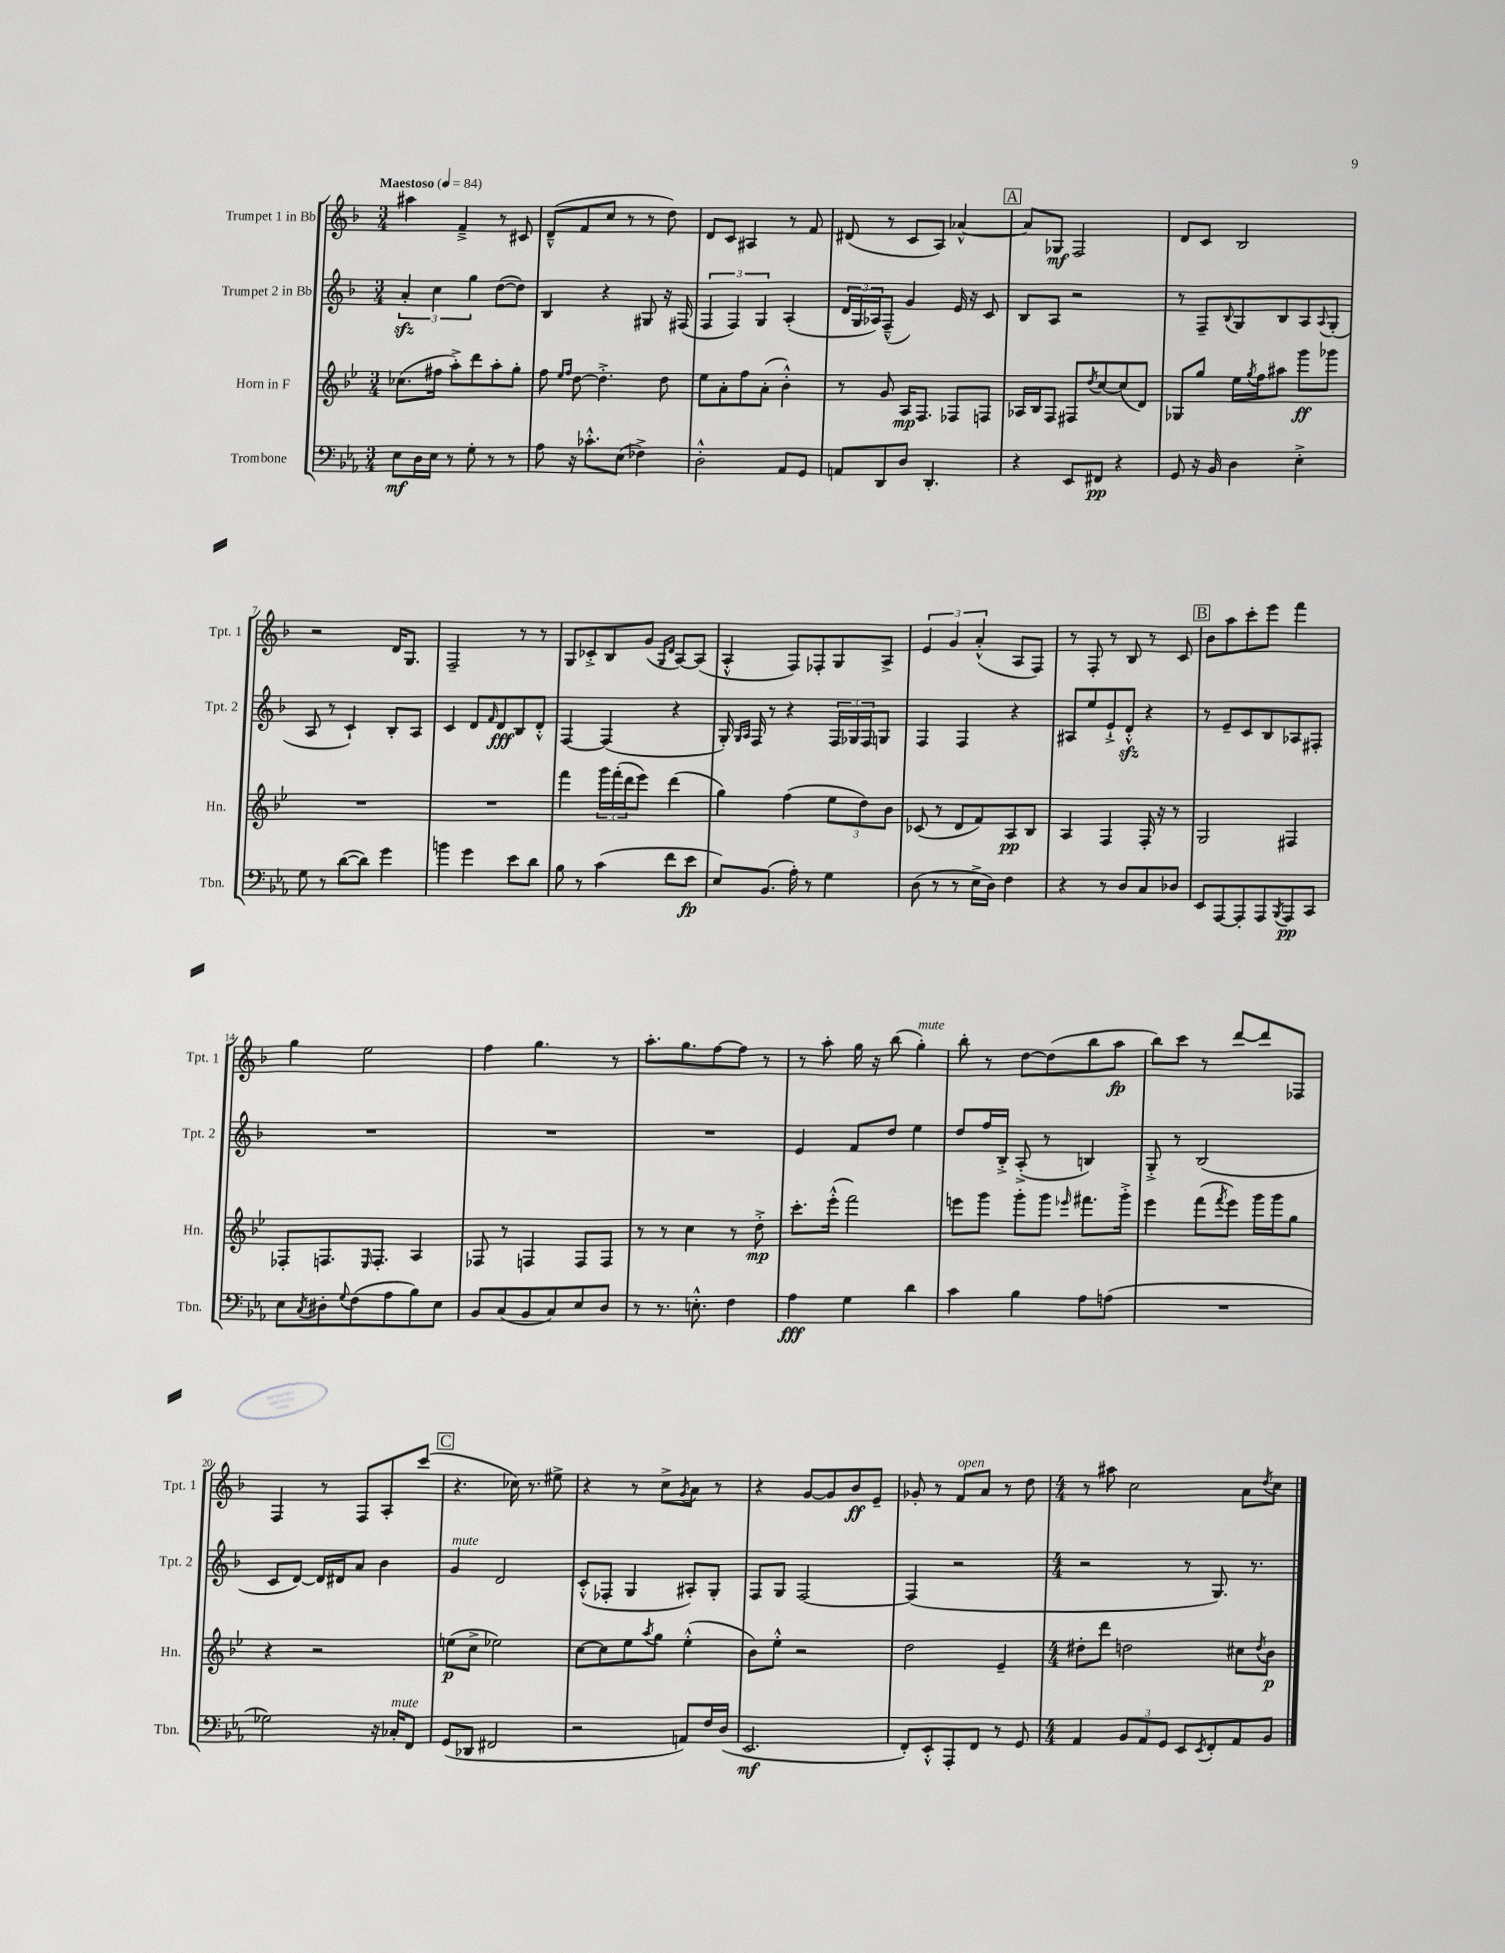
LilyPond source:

<<
\new StaffGroup <<
\new Staff = "s0" \with { instrumentName = "Trumpet 1 in Bb" shortInstrumentName = "Tpt. 1" } {
    \clef treble \key f \major \numericTimeSignature \time 3/4 \tempo "Maestoso" 4 = 84
    ais''4 f'4---> r8 cis'8 |
    d'8---^( f'8 c''8 r8 r8 d''8) |
    d'8 c'8 ais4 r8 f'8 |
    dis'8( r8 c'8 a8) aes'4~-^ |
    \mark \markup { \box "A" } aes'8 ges8\mf f2 |
    d'8 c'8 bes2 |
    r2 d'16 g8. |
    f2-- r8 r8 |
    g8 ces'8-.-> bes8 g'8( \grace { g16 d'16 } a8~) a8( |
    a4-.-^ f8) fes8-. g8 a8-> |
    \tuplet 3/2 { e'4 g'4 a'4-.-^( } a8 f8) |
    r8 f8-. r8 bes8 r8 c'8 |
    \mark \markup { \box "B" } bes'8 a''8 c'''8-. e'''8 f'''4 |
    g''4 e''2 |
    f''4 g''4. r8 |
    a''8.-. g''8. f''8~ f''8 r8 |
    r8 a''8-. g''16 r16 bes''8( g''4-.^\markup { \italic "mute" }) |
    bes''8-. r8 d''8~ d''8( bes''8 a''8\fp |
    bes''8) c'''8 r8 d'''8~ d'''8 fes8 |
    f4 r8 f8 a8-. c'''8( |
    \mark \markup { \box "C" } r4. ces''16) r8. eis''8-> |
    r4 r8 c''8-> \acciaccatura { g'8 } a'8 r8 |
    r4 g'8~ g'8 bes'8\ff e'8-- |
    ges'8-. r8 f'8^\markup { \italic "open" } a'8 r8 d''8 |
    \numericTimeSignature \time 4/4 r8 ais''8 c''2 a'8 \acciaccatura { d''8 } c''8 \bar "|." |
}
\new Staff = "s1" \with { instrumentName = "Trumpet 2 in Bb" shortInstrumentName = "Tpt. 2" } {
    \clef treble \key f \major \numericTimeSignature \time 3/4
    \tuplet 3/2 { a'4-.\sfz c''4 g''4 } d''8~( d''8) |
    bes4 r4 gis8 r16 fis16( |
    \tuplet 3/2 { f4 f4) g4 } a4-.( |
    \tuplet 3/2 { d'16 g16 aes16) } f8---^( g'4) e'16 r16 c'8 |
    \mark \markup { \box "A" } bes8 a8 r2 |
    r8 f8-- \appoggiatura { bes8 } g8 bes8 a8 \appoggiatura { a8 } g8-.( |
    a8 r8 c'4-!) bes8-. a8 |
    c'4 d'8 \grace { f'16 } d'8\fff bes8 d'8-.-^ |
    f4~ f4( r4 |
    g16-.) \grace { g16 a16 } f16 r8 r4 \tuplet 3/2 { f16 ges16 f16 } g8 |
    f4 f4 r4 |
    ais8 e''8 e'8-!-> d'8-.-^\sfz r4 |
    \mark \markup { \box "B" } r8 e'8-- c'8 bes8 aes8 fis8-. |
    R2. |
    R2. |
    R2. |
    e'4 f'8 d''8 e''4 |
    d''8 f''16 bes16-.-> a8-.->( r8 b4) |
    g8-.-> r8 bes2( |
    c'8 d'8~) d'16 dis'16 a'8 bes'4 |
    \mark \markup { \box "C" } g'4^\markup { \italic "mute" } d'2 |
    c'8-.-^( fes8-. g4 ais8-.) g8-. |
    f8 g8 f2~ |
    f4( r2 |
    \numericTimeSignature \time 4/4 r2 r8 g8.) r8. \bar "|." |
}
\new Staff = "s2" \with { instrumentName = "Horn in F" shortInstrumentName = "Hn." } {
    \clef treble \key bes \major \numericTimeSignature \time 3/4
    ces''8.( fis''16 a''8-.->) d'''8 a''8-. g''8-. |
    f''8 \grace { ees''16 f''16 } d''8~ d''4.-.-> d''8 |
    ees''8 a'8-. f''8 a'8-.( bes'4-.-^) |
    r8 g'8 a16\mp f8. fes8 f8 |
    \mark \markup { \box "A" } aes16 bes16 f8 fis8 \acciaccatura { d''8 } c''8~ c''8( d'8) |
    ges8 g''8 ees''16 \acciaccatura { g''8 } f''16 ais''8 g'''8\ff ges'''8 |
    R2. |
    R2. |
    f'''4 \tuplet 3/2 { g'''16 f'''16-.( d'''16 } ees'''8) d'''4( |
    g''4) f''4( \tuplet 3/2 { ees''8 d''8) bes'8 } |
    ces'8( r8 d'8 f'8) a8\pp bes8 |
    a4 f4 f16-. r16 r8 |
    \mark \markup { \box "B" } g2 fis4 |
    fes8-. f8. \grace { ees16 } f8.-. a4 |
    fes8 r8 f4 f8 f8 |
    r8 r8 c''4 r8 d''8-.->\mp |
    c'''8.-. ees'''16-.-^( f'''2) |
    e'''8 g'''8 g'''8-. g'''8 \grace { ees'''16 } fis'''8. g'''16-.-> |
    ees'''4 f'''8( \acciaccatura { f'''8 } ees'''8) g'''16 g'''16 g''8 |
    r4 r2 |
    \mark \markup { \box "C" } e''8\p( c''8-> ees''2) |
    c''8~ c''8 ees''8 \acciaccatura { a''8 } g''8 ees''4-.-^( |
    bes'8) ees''8-.-^ r2 |
    d''2 ees'4-- |
    \numericTimeSignature \time 4/4 dis''8-. d'''8 d''2 cis''8 \acciaccatura { d''8 } bes'8\p \bar "|." |
}
\new Staff = "s3" \with { instrumentName = "Trombone" shortInstrumentName = "Tbn." } {
    \clef bass \key ees \major \numericTimeSignature \time 3/4
    ees8\mf d16 ees16 r8 g8-. r8 r8 |
    aes8 r16 ces'8.-.-^ ees8( fes4->) |
    d2-.-^ aes,8 g,8 |
    a,8 d,8 d8 d,4.-. |
    \mark \markup { \box "A" } r4 ees,8 fis,8\pp r4 |
    g,8 r16 bes,16 d4 ees4-.-> |
    g8 r8 d'8~( d'8) g'4 |
    b'4 g'4 ees'8 d'8 |
    bes8 r8 c'4( f'8 ees'8\fp |
    ees8) bes,8.( aes16-.) r8 g4 |
    d8( r8 r8 ees16-> d16) f4 |
    r4 r8 d8 c8 des8 |
    \mark \markup { \box "B" } ees,8 aes,,8~ aes,,8-. aes,,8 \acciaccatura { bes,,8 } aes,,8\pp c,8 |
    ees8 \acciaccatura { c8 } dis8-. \appoggiatura { g8 } f8( aes8 bes8) ees8 |
    bes,8 c8( bes,8 c8) ees8 d8 |
    r8 r8. e8.-.-^ f4 |
    aes4\fff g4 d'4 |
    c'4 bes4 aes8 a8( |
    R2. |
    ges2) r16 ces16-.^\markup { \italic "mute" } f,8 |
    \mark \markup { \box "C" } g,8( des,8 fis,2 |
    r2 a,8) f16 d16( |
    ees,2.\mf |
    f,8-.) ees,8-.-^ aes,,8-. f,8 r8 g,8 |
    \numericTimeSignature \time 4/4 aes,4 \tuplet 3/2 { bes,8 aes,8 g,8 } ees,8 \acciaccatura { ees,8 } f,8-. aes,8 bes,8 \bar "|." |
}
>>
>>
